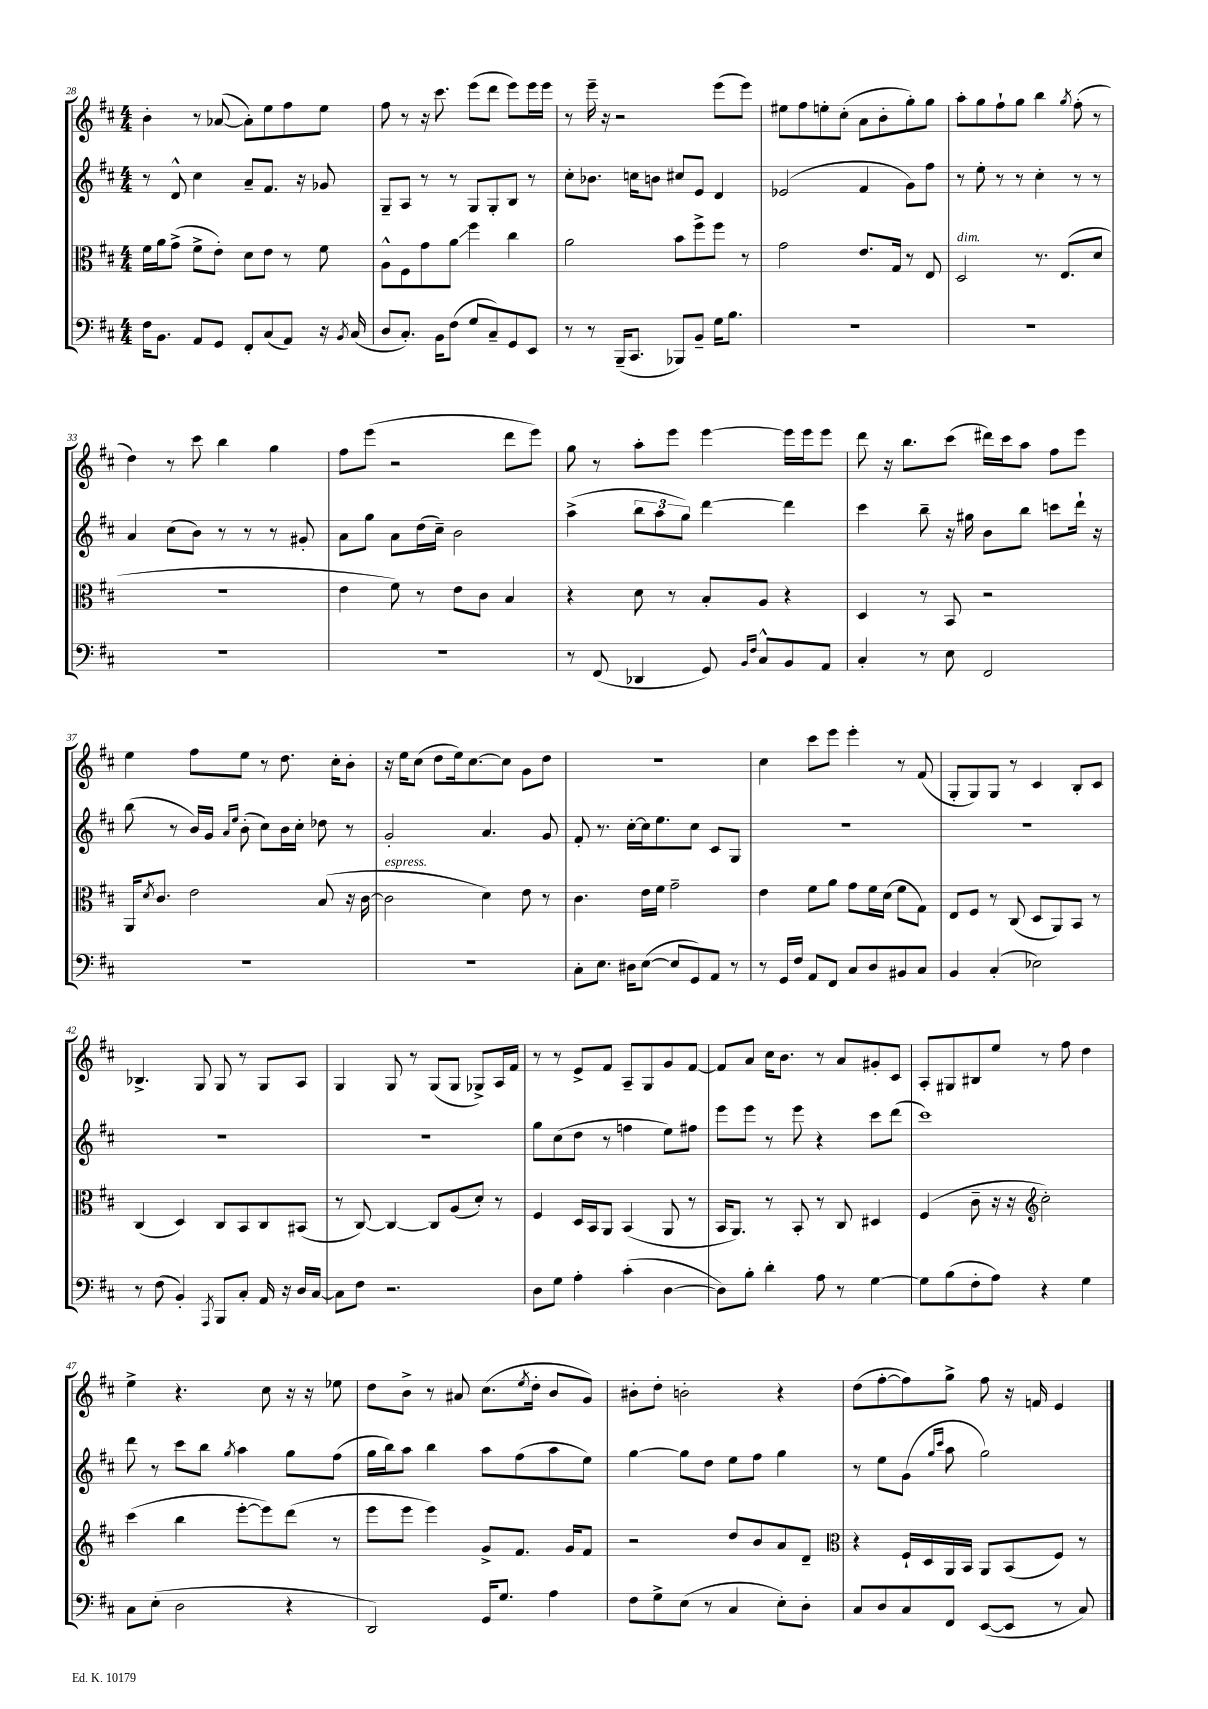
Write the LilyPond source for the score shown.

<<
\new StaffGroup <<
\new Staff = "s0" {
    \clef treble \key d \major \numericTimeSignature \time 4/4
    b'4-. r8 aes'8~( aes'8-.) e''8 fis''8 e''8 |
    fis''8 r8 r16 cis'''8. e'''8( d'''8 e'''8) e'''16 e'''16 |
    r8 e'''16-- r16 r2 e'''8( e'''8) |
    eis''8 fis''8 e''8-. cis''8-.( a'8 b'8-. g''8-.) g''8 |
    a''8-. g''8 fis''8-! g''8 b''4 \acciaccatura { g''8 } fis''8-.( r8 |
    d''4) r8 cis'''8 b''4 g''4 |
    fis''8 e'''8( r2 d'''8 e'''8) |
    g''8 r8 a''8-. e'''8 e'''4~ e'''16 e'''16 e'''8 |
    d'''8 r16 b''8. cis'''8( dis'''16) cis'''16 a''8 fis''8 e'''8 |
    e''4 fis''8 e''8 r8 d''8. cis''16-. b'8-. |
    r16 e''16 cis''8( d''8 e''16) cis''8.~ cis''8 g'8 d''8 |
    R1 |
    cis''4 cis'''8 e'''8 e'''4-. r8 fis'8( |
    g8-. g8) g8 r8 cis'4 b8-. cis'8 |
    bes4.-> g8 g8 r8 g8 a8 |
    g4 g8 r8 g8( g8 ges8->) a16 fis'16 |
    r8 r8 e'8-> fis'8 a8-- g8 g'8 fis'8~ |
    fis'8 a'8 cis''16 b'8. r8 a'8 gis'8-. cis'8 |
    a8-. gis8 bis8 e''8 r8 fis''8 d''4 |
    e''4-> r4. cis''8 r16 r16 ees''8 |
    d''8 b'8-> r8 ais'8 cis''8.( \acciaccatura { e''8 } d''16-. b'8 g'8) |
    bis'8-. d''8-. b'2-. r4 |
    d''8( fis''8~-. fis''8) g''8-> fis''8 r16 f'16 e'4 \bar "|." |
}
\new Staff = "s1" {
    \clef treble \key d \major \numericTimeSignature \time 4/4
    r8 d'8-^ cis''4 a'8-- fis'8. r16 ges'8 |
    g8-- a8 r8 r8 g8 g8-. b8 r8 |
    cis''8-. bes'8. c''16 b'8 cis''8 e'8 d'4 |
    ees'2( fis'4 g'8) fis''8 |
    r8 e''8-. r8 r8 cis''4-. r8 r8 |
    a'4 cis''8( b'8) r8 r8 r8 gis'8-. |
    a'8 g''8 a'8 d''16( cis''16--) b'2 |
    a''4->( \tuplet 3/2 { b''8 a''8 g''8) } d'''4~ d'''4 |
    cis'''4 b''8-- r16 gis''16 b'8 b''8 c'''8 d'''16-! r16 |
    b''8( r8 b'16) g'16 \grace { a'16 e''16 } b'8-.( cis''8) b'16 cis''16-. des''8 r8 |
    g'2-. a'4. g'8 |
    fis'8-. r8. cis''16~-. cis''16 e''8. cis''8 cis'8 g8 |
    R1 |
    R1 |
    R1 |
    R1 |
    g''8 cis''8( d''8 r8 f''4 e''8) fis''8 |
    e'''8 e'''8 r8 e'''8 r4 cis'''8 d'''8( |
    cis'''1) |
    d'''8 r8 cis'''8 b''8 \acciaccatura { g''8 } a''4 g''8 fis''8( |
    g''16 b''16) a''8 b''4 a''8 fis''8( a''8 e''8) |
    g''4~ g''8 d''8 e''8 fis''8 g''4 |
    r8 e''8 g'8( \grace { g''16 cis'''16 } a''8 g''2) \bar "|." |
}
\new Staff = "s2" {
    \clef alto \key d \major \numericTimeSignature \time 4/4
    fis'16 a'16 g'8->( fis'8-> e'8-.) d'8 e'8 r8 fis'8 |
    a8-^ fis8 g'8 a'8\glissando fis''4 cis''4 |
    a'2 b'8 fis''8-> fis''8 r8 |
    g'2 e'8. g16 r8 e8 |
    d2^\markup { \italic "dim." } r8. e8.( d'8 |
    R1 |
    e'4 fis'8) r8 e'8 cis'8 b4 |
    r4 d'8 r8 b8-. a8 r4 |
    d4 r8 b,8 r2 |
    a,16 \acciaccatura { d'8 } cis'8. e'2 b8( r16 cis'16~ |
    cis'2^\markup { \italic "espress." } d'4) e'8 r8 |
    cis'4. e'16 fis'16 g'2-- |
    e'4 fis'8 a'8 g'8 fis'16 d'16( fis'8 g8) |
    e8 fis8 r8 cis8( d8 a,8) b,8 r8 |
    cis4( d4) cis8 b,8 cis8 bis,8( |
    r8 cis8~) cis4~ cis8 a8( d'8-.) r8 |
    fis4 d16 b,16 a,8 b,4( a,8 r8 |
    b,16 a,8.) r8 b,8-. r8 cis8 dis4 |
    fis4( cis'8-- r16 r16 \clef treble cis''2-.) |
    cis'''4( b''4 e'''8~-. e'''8) d'''8( r8 |
    e'''8 e'''8 e'''4) g'8-> fis'8. g'16 fis'8 |
    r2 d''8 b'8 a'8 d'8-- |
    \clef alto r4 fis16-! d16 a,16 b,16 a,8 b,8( fis8) r8 \bar "|." |
}
\new Staff = "s3" {
    \clef bass \key d \major \numericTimeSignature \time 4/4
    fis16 b,8. a,8 g,8 fis,8-. cis8( a,8) r16 \acciaccatura { b,8 } cis16( |
    d8 cis8.-.) b,16 fis8( g8 cis8--) g,8 e,8 |
    r8 r8 b,,16--( cis,8. bes,,8) b,8-- g16 b8. |
    R1 |
    R1 |
    R1 |
    R1 |
    r8 fis,8( des,4 g,8) \grace { b,16 fis16 } cis8-^ b,8 a,8 |
    cis4-. r8 e8 fis,2 |
    R1 |
    R1 |
    cis8-. e8. dis16 e8~( e8 g,8) a,8 r8 |
    r8 g,16 fis16 a,8 fis,8 cis8 d8 bis,8 cis8 |
    b,4 cis4-.( ees2) |
    r8 fis8( b,4-.) \acciaccatura { a,,8 } b,,8 cis8-. a,16 r16 d16 cis16~ |
    cis8 fis8 r2. |
    d8 g8 a4-. cis'4-.( d4~ |
    d8) b8-. d'4-. a8 r8 g4~ |
    g8 b8( fis8-. a8) r4 g4 |
    cis8 e8-.( d2 r4 |
    d,2) g,16 g8. a4 |
    fis8 g8-> e8( r8 cis4 e8-.) d8-. |
    cis8 d8 cis8 fis,8 e,8~( e,8 r8 cis8) \bar "|." |
}
>>
>>
\layout { \context { \Score currentBarNumber = #28 } }
